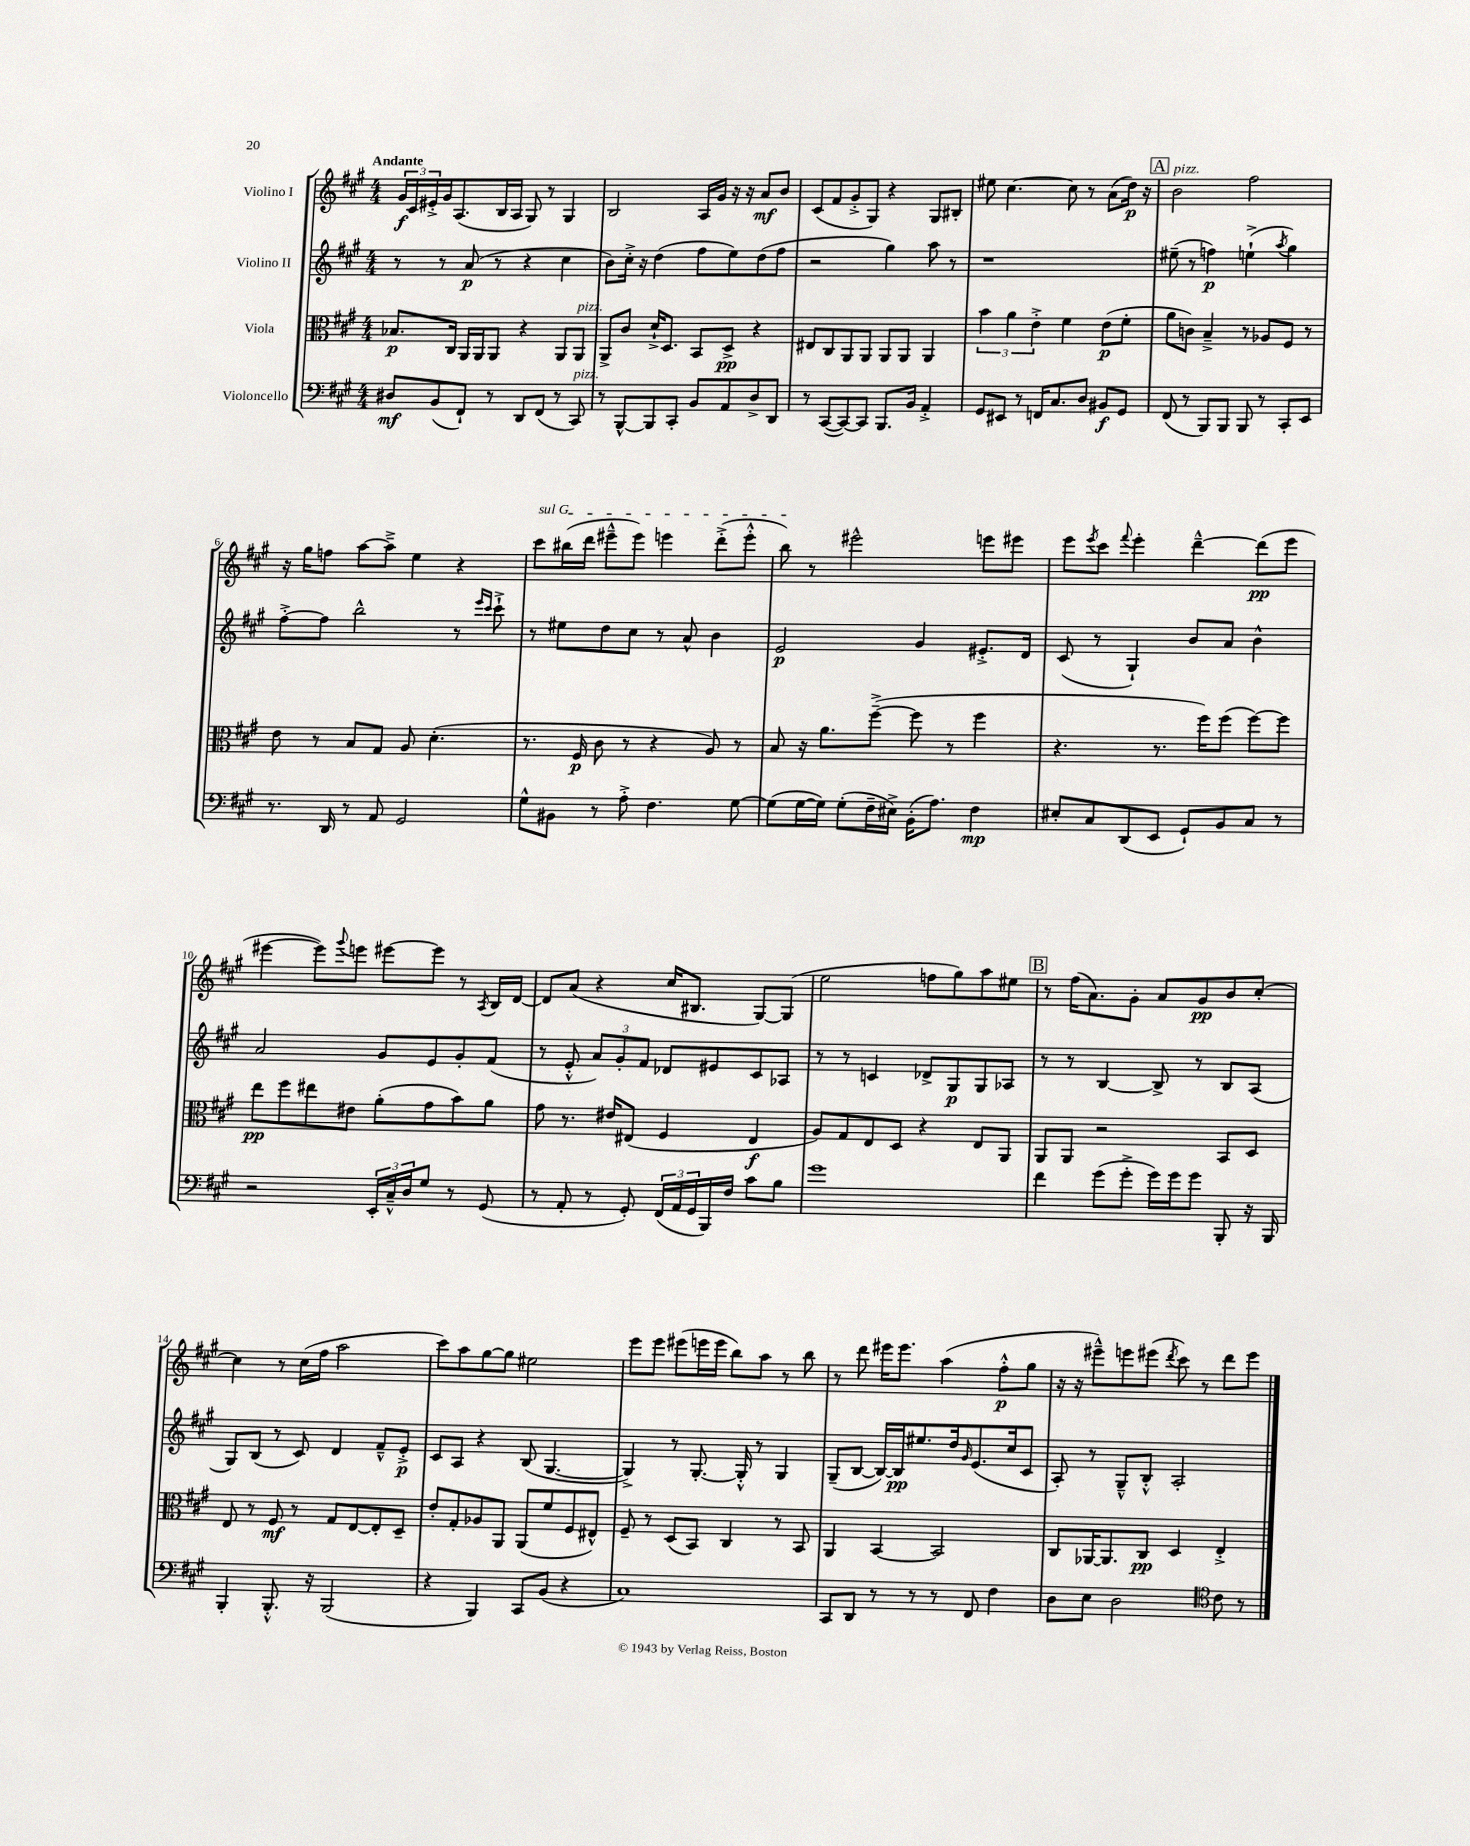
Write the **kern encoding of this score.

**kern	**kern	**kern	**kern
*staff4	*staff3	*staff2	*staff1
*clefF4	*clefC3	*clefG2	*clefG2
*k[f#c#g#]	*k[f#c#g#]	*k[f#c#g#]	*k[f#c#g#]
*M4/4	*M4/4	*M4/4	*M4/4
8D#/L	8.B-/L	8r	24g#/LL
.	.	.	24c#/
.	.	.	24e#'^/
(8BB/	.	8r	16g#/J
.	16C#/Jk	.	(8.A/
8FF#`/J)	16AA/LL	(8a/	.
.	16AA/J	.	.
8r	8AA/J	8r	16B/L
.	.	.	16A/JJ
8DD/L	4r	4r	8G#/)
(8FF#/J	.	.	8r
8r	8AA/L	4cc#\	4G#/
8CC#/)	8AA/J	.	.
=	=	=	=
8r	8AA^/L	8b\L)	2B/
[8BBB^^/L	8c#/J	16cc#'^\Jk	.
.	.	16r	.
8BBB/]	16d`^/LK	(4dd\	.
.	8.D/J	.	.
8CC#'/J	.	.	.
8BB/L	8BB/L	8ff#\L	16A/LL
.	.	.	16g#/JJ
8AA/	8D^/J	8ee\)	16r
.	.	.	16r
8D^/	4r	(8dd\	8a/L
8DD/J	.	8ff#\J	8b/J
=	=	=	=
8r	8E#/L	2r	(8c#/L
([8CC#/L	8C#/	.	8f#/
8CC#/_)	8AA/	.	8g#'^/
8CC#/]J	8AA/J	.	8G#/J)
8.BBB/L	8AA/L	4gg#\)	4r
.	8AA/J	.	.
16BB/Jk	.	.	.
4AA'^/	4AA/	8aa\	8G#/L
.	.	8r	8B#'/J
=	=	=	=
8GG#/L	6b\	1r	8ee#\
8EE#/J	.	.	[4.cc#\
.	6a\	.	.
8r	.	.	.
.	6e'^\	.	.
16FF/LK	.	.	.
8.C#/	.	.	.
.	4f#\	.	8cc#\]
8D/J	.	.	8r
8BB#/L	(8e\L	.	(8a\L
8GG#/J	8f#'\J	.	16dd\Jk)
.	.	.	16r
=	=	=	=
(8FF#/	8a\L	(8ee#~\	2b\
8r	8c\J)	8r	.
8BBB/L)	4B~^/	4ff\)	.
8BBB/J	.	.	.
8BBB/	8r	(4ee`^\	2ff#\
8r	8A-/L	.	.
.	.	8qaa/	.
8CC#'/L	8F#/J	4gg#\)	.
8EE/J	8r	.	.
=	=	=	=
8.r	8e\	[8ff#'^\L	16r
.	.	.	16gg#\LK
.	8r	8ff#\]J	8ff\J
16DD/	.	.	.
8r	8B/L	2bb^^\	[8aa\L
8AA/	8G#/J	.	8aa~^\]J
2GG#/	8A/	.	4ee\
.	(4.d'\	.	.
.	.	8r	4r
.	.	16qqeee/LL	.
.	.	16qqccc#/JJ	.
.	.	8ccc#`^\	.
=	=	=	=
8G#^^\L	8.r	8r	8ccc#\L
8BB#\J	.	8ee#\L	(16bb#\L
.	16F#/	.	16ddd\JJ
8r	8c#\	8dd\	8eee#~^^\L
8A'^\	8r	8cc#\J	8eee#\J)
4.F#\	4r	8r	4eee\
.	.	8a^^/	.
.	8A/)	4b\	(8ddd'^\L
[8G#\	8r	.	8eee'^^\J
=	=	=	=
(8G#\]L	8B/	2e/	8bb\)
[16G#\L	16r	.	8r
16G#\]JJ)	8.a\L	.	.
(8G#'\L	.	.	2eee#^^\
16F#~\L	([8ff#~^\J	.	.
16E#^\JJ)	.	.	.
(16BB'\LK	8ff#\]	4g#/	.
8.A\J)	.	.	.
.	8r	.	.
4F#\	4ff#\	8.e#'^/L	8eee\L
.	.	.	8eee#\J
.	.	16d/Jk	.
=	=	=	=
8E#'/L	4.r	(8c#/	8eee\L
.	.	.	8qeee/
8C#/	.	8r	8ccc#\J
.	.	.	8qqfff#/
(8DD/	.	4G#`/)	4eee'\
8EE/J	8.r	.	.
8GG#`/L)	.	8b/L	[4ddd~^^\
.	16ff#\LK)	.	.
8BB/	(8ff#\J	8a/J	.
8C#/J	[8ff#\L)	4b^^\	(8ddd\]L
8r	8ff#\]J	.	8eee\J
=	=	=	=
2r	8ee\L	2a/	[4eee#\
.	8ff#\	.	.
.	8ee#\	.	8eee#\]L)
.	.	.	8qqggg#/
.	8e#\J	.	8eee\J
24EE'/LL	(8a'\L	8g#/L	[8eee#\L
24C#~^^/	.	.	.
24D/J	.	.	.
8G#/J	8g#\	8e/	8eee#\]J
8r	8b\)	8g#'/	8r
.	.	.	8qA/
(8GG#/	8a\J	(8f#/J	16B/LL
.	.	.	[16d/JJ
=	=	=	=
8r	8g#\	8r	8d/]L
8AA'/	8.r	8e'^^/	(8a/J
8r	.	12a/L)	4r
.	16e#/LK	.	.
.	.	12g#'/	.
8GG#'/)	(8E#/J	.	.
.	.	12f#/J	.
(24FF#/LL	4F#/	8d-/L	16cc#/LK
24AA/	.	.	.
.	.	.	8.B#/J
24GG#/	.	.	.
16BBB/)	.	8e#/	.
16F#/JJ	.	.	.
8c#\L	4E#/	8c#/	[8G#/L)
8B\J	.	8A-/J	(8G#/]J
=	=	=	=
1g#	8A/L)	8r	2ee\
.	8G#/	8r	.
.	8E/	4c/	.
.	8D/J	.	.
.	4r	8d-^/L	8ff\L
.	.	8G#/	8gg#\)
.	8E/L	8G#/	8aa\
.	8AA/J	8A-/J	8ee#\J
=	=	=	=
4f#\	8AA/L	8r	8r
.	8AA/J	8r	(16ff#\LK
.	.	.	8.a\)
(8g#\L	2r	[4B/	.
8g#'^\J	.	.	8g#'\J
16g#\LL)	.	8B^/]	8a/L
16g#\J	.	.	.
8g#\J	.	8r	8g#/
8BBB'/	8BB/L	8B/L	8b/
16r	8D/J	(8A/J	[8cc#'/J
16BBB/	.	.	.
=	=	=	=
4BBB'/	8E/	8G#/L)	4cc#\]
.	8r	(8B/J	.
8.BBB'^^/	8F#/	8r	8r
.	8r	8c#/)	(16cc#\LL
16r	.	.	16ff#\JJ
(2BBB/	8G#/L	4d/	2aa\
.	[8E/	.	.
.	8E'/]	8f#~^^/L	.
.	8D~/J	8e'^/J	.
=	=	=	=
4r	8e'/L	8c#/L	8ccc#\L)
.	8G#'/	8A/J	8aa\
4BBB/)	8A-/	4r	[8gg#\
.	8AA/J	.	8gg#\]J
8CC#/L	(8AA/L	(8B/	2ee#\
(8BB/J	8f#/	[4.G#/	.
4r	8F#/	.	.
.	8E#^^/J)	.	.
=	=	=	=
1C#)	8F#~/	4G#^/])	8eee\L
.	8r	.	8eee\J
.	(8D/L	8r	(8eee#\L
.	8BB/J)	[8.G#'/	16eee\L
.	.	.	16eee\JJ
.	4C#/	.	8bb\L)
.	.	16G#'^^/]	.
.	.	8r	8aa\J
.	8r	4G#/	8r
.	8BB/	.	8bb\
=	=	=	=
8CC#/L	4AA/	(8G#~/L	8r
8DD/J	.	[8B/J	8ddd\
8r	[4BB/	16B/_LL)	16eee#\LK
.	.	16B/]J	8.eee#\J
8r	.	8.ee#/	.
8r	2BB/]	.	(4aa\
.	.	16dd/k	.
.	.	16qqg#/	.
8FF#/	.	(8.e/	.
4F#\	.	.	8ff#'^^\L
.	.	16cc#/k	.
.	.	8c#/J	8gg#\J
=	=	=	=
8D\L	8C#/L	8A'/)	16r
.	.	.	16r
8E\J	[16AA-/K	8r	8eee#~^^\L)
.	8.AA-/]	.	.
2D\	.	8G#~^^/L	8eee\
.	8C#/J	8B'^^/J	(8eee#\J
.	.	.	8qddd/
.	4D/	2A'/	8ccc#\)
.	.	.	8r
*clefC4	*	*	*
8c#\	4E'^/	.	8ddd\L
8r	.	.	8eee#\J
==	==	==	==
*-	*-	*-	*-
